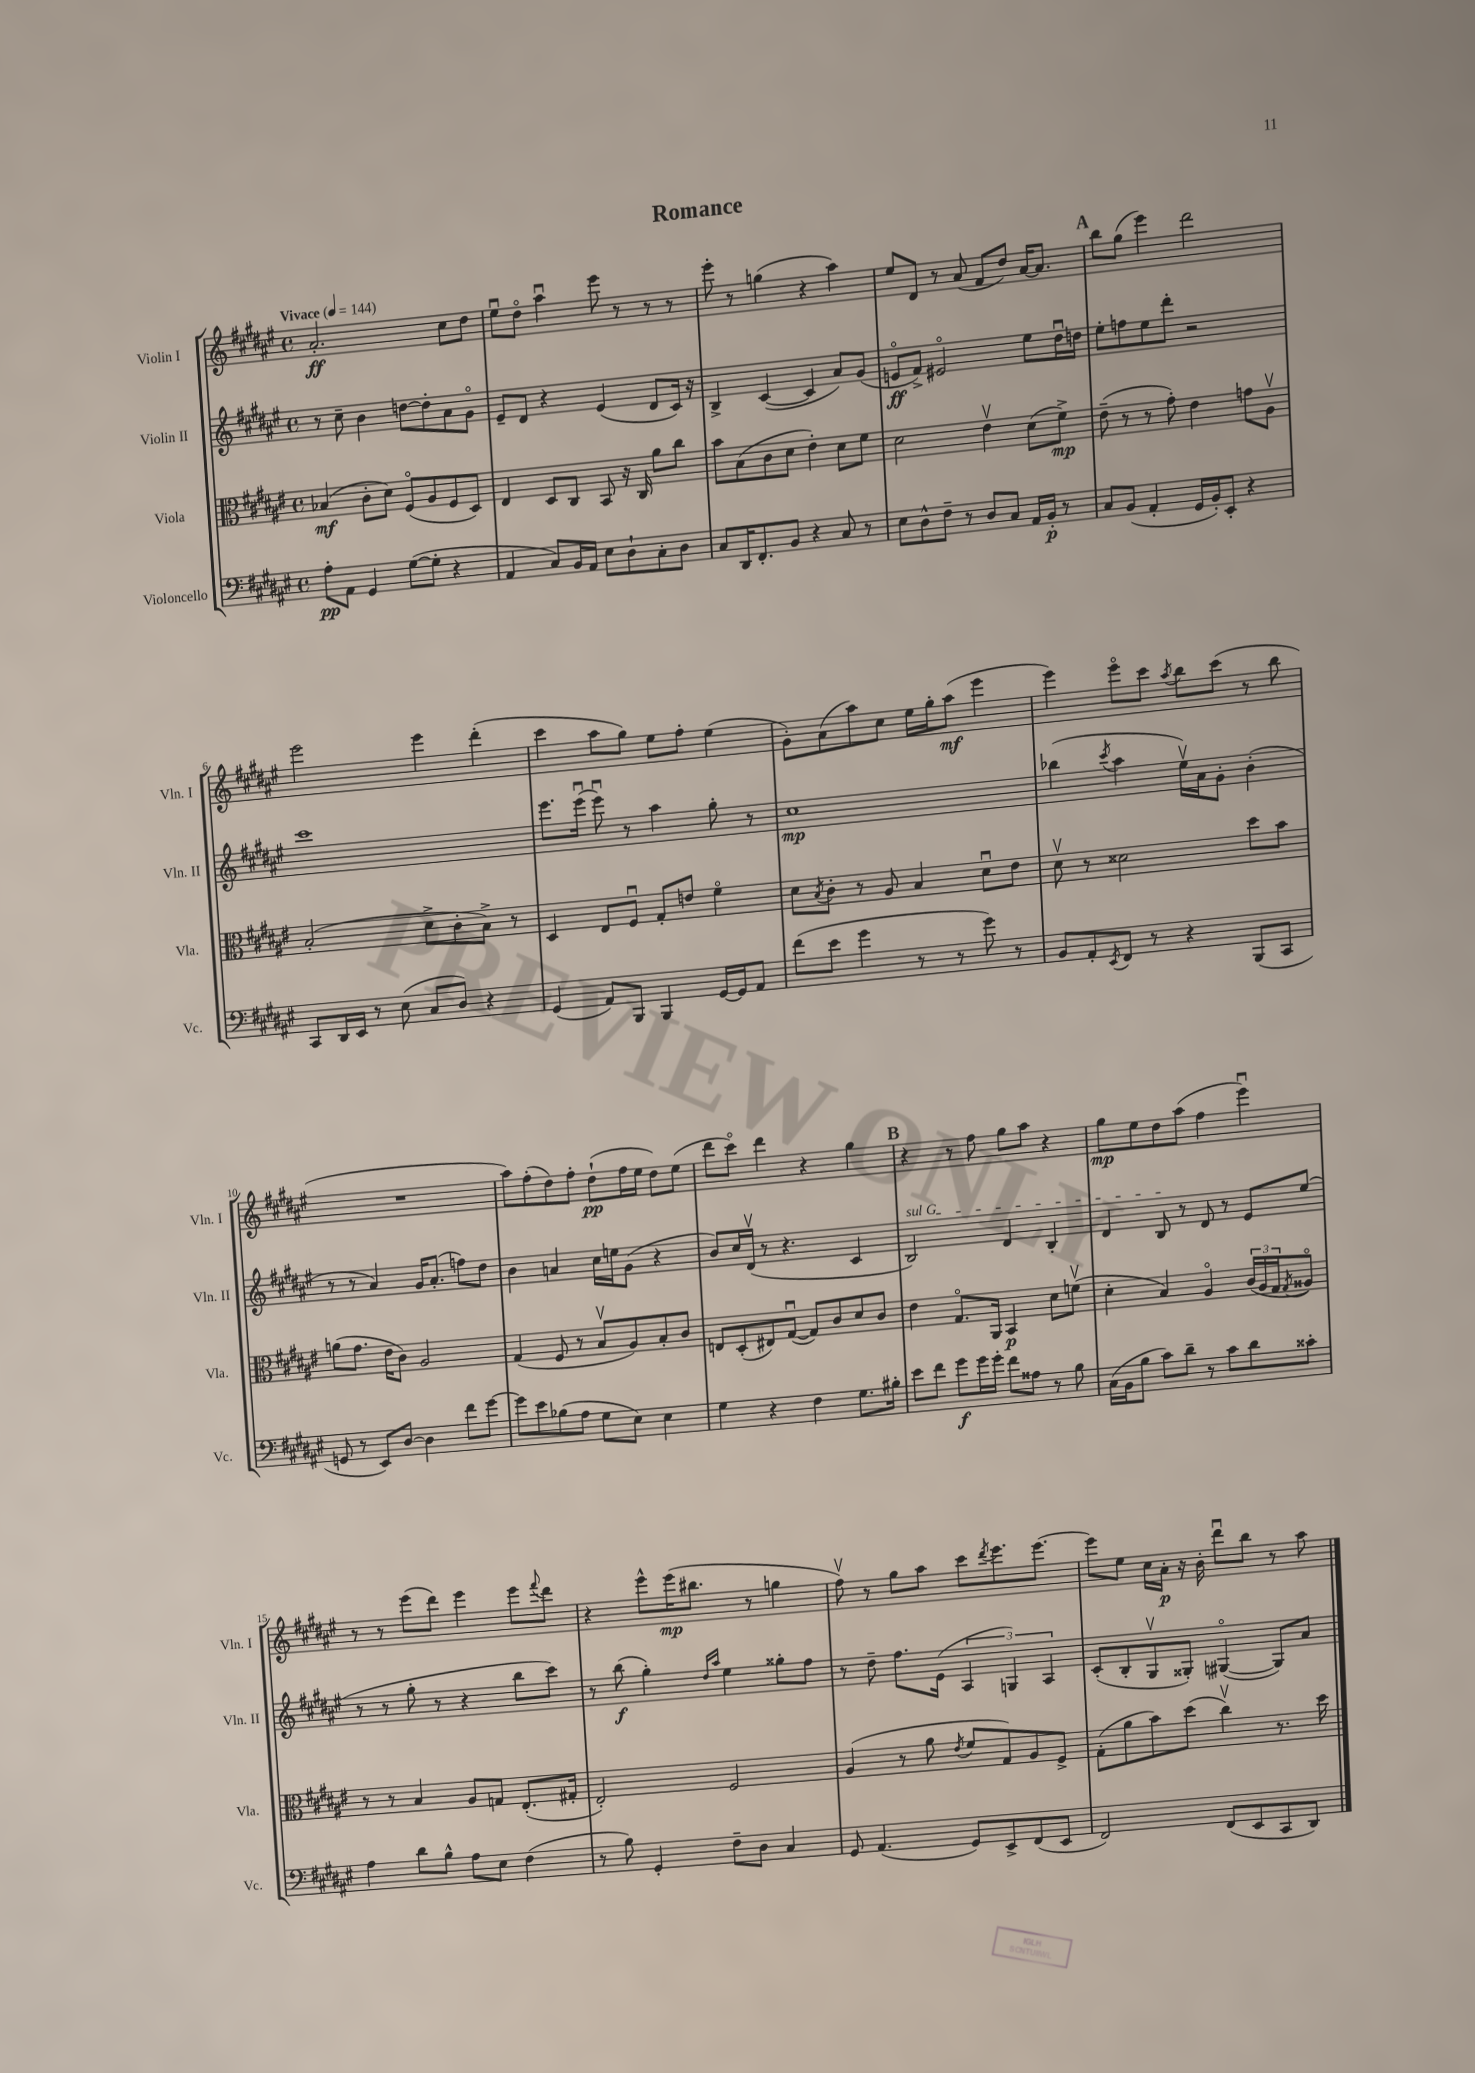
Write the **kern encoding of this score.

**kern	**dynam	**kern	**dynam	**kern	**dynam	**kern	**dynam
*part4	*part4	*part3	*part3	*part2	*part2	*part1	*part1
*staff4	*staff4	*staff3	*staff3	*staff2	*staff2	*staff1	*staff1
*I"Violoncello	*	*I"Viola	*	*I"Violin II	*	*I"Violin I	*
*I'Vc.	*	*I'Vla.	*	*I'Vln. II	*	*I'Vln. I	*
*clefF4	*	*clefC3	*	*clefG2	*	*clefG2	*
*k[f#c#g#d#a#e#]	*	*k[f#c#g#d#a#e#]	*	*k[f#c#g#d#a#e#]	*	*k[f#c#g#d#a#e#]	*
*M4/4	*	*M4/4	*	*M4/4	*	*M4/4	*
*met(c)	*	*met(c)	*	*met(c)	*	*met(c)	*
*MM144	*	*MM144	*	*MM144	*	*MM144	*
=1	=1	=1	=1	=1	=1	=1	=1
!	!	!	!	!	!	!LO:TX:a:B:t=Vivace	!
8A#'\L	pp	(4B-X/	mf	8r	.	2.a#'/	ff
8AA#\J	.	.	.	8cc#~\	.	.	.
4GG#/	.	8c#'\L	.	4b\	.	.	.
.	.	8d#\J)	.	.	.	.	.
([8G#\L	.	(8F#/L	.	[8ddn\L	.	.	.
8G#'\J]	.	8A#/	.	8dd'\]	.	.	.
4r	.	8F#/	.	8a#\	.	8cc#\L	.
.	.	8D#/J)	.	8g#\J	.	8dd#\J	.
=2	=2	=2	=2	=2	=2	=2	=2
4AA#/	.	4E#/	.	8e#~/L	.	8ee#u\L	.
.	.	.	.	8d#/J	.	8dd#\J	.
8C#/L)	.	8D#/L	.	4r	.	4aa#u\	.
16BB/L	.	8C#/J	.	.	.	.	.
16AA#/JJ	.	.	.	.	.	.	.
8E#\L	.	8BB/	.	(4e#/	.	8eee#\	.
8D#`\	.	16r	.	.	.	8r	.
.	.	16C#/	.	.	.	.	.
8C#'\	.	8a#\L	.	8d#/L	.	8r	.
8D#\J	.	8cc#\J	.	16c#/Jk)	.	8r	.
.	.	.	.	16r	.	.	.
=3	=3	=3	=3	=3	=3	=3	=3
8C#/L	.	8b\L	.	4B^/	.	8eee#'\	.
16DD#/K	.	(8B\	.	.	.	8r	.
8.FF#'/	.	.	.	.	.	.	.
.	.	8c#\	.	([4c#/	.	(4ggn\	.
8BB/J	.	8d#\J	.	.	.	.	.
4r	.	4e#'\)	.	4c#/]	.	4r	.
8C#/	.	8d#\L	.	8a#/L)	.	4aa#\)	.
8r	.	8f#\J	.	(8g#/J	.	.	.
=4	=4	=4	=4	=4	=4	=4	=4
8E#\L	.	2d#\	.	8en/L	ff	8ee#/L	.
8D#^^\	.	.	.	8f#^/J)	.	8d#/J	.
8F#~\J	.	.	.	2e#X/	.	8r	.
8r	.	.	.	.	.	(8a#/	.
8D#/L	.	4e#v\	.	.	.	8f#/L	.
8C#/J	.	.	.	.	.	8dd#/J)	.
16AA#/LL	.	(8d#\L	.	8ee#\L	.	[16a#/KL	.
16BB'/JJ	p	.	.	.	.	8.a#/J]	.
8r	.	8f#^\J)	mp	16dd#u\L	.	.	.
.	.	.	.	16ddn\JJ	.	.	.
!!LO:REH:place=s1:t=A
=5	=5	=5	=5	=5	=5	=5	=5
8C#/L	.	(8e#~\	.	8ee#'\L	.	8bb\L	.
(8BB/J	.	8r	.	8ffn\	.	(8gg#\J	.
4AA#'/	.	8r	.	8ee#\	.	4eee#\)	.
.	.	8g#'\)	.	8ddd#'\J	.	.	.
16GG#/LL	.	4e#\	.	2r	.	2ddd#\	.
16BB'/J)	.	.	.	.	.	.	.
8EE#'/J	.	.	.	.	.	.	.
4r	.	8gn\L	.	.	.	.	.
.	.	8A#v\J	.	.	.	.	.
!!LO:LB:g=z
=6	=6	=6	=6	=6	=6	=6	=6
8CC#/L	.	(2B'/	.	1ccc#	.	2eee#\	.
16DD#/L	.	.	.	.	.	.	.
16EE#/JJ	.	.	.	.	.	.	.
8r	.	.	.	.	.	.	.
(8E#\	.	.	.	.	.	.	.
8C#/L	.	8d#^\L	.	.	.	4eee#\	.
8D#/J)	.	8c#'\	.	.	.	.	.
4r	.	8B^\J)	.	.	.	(4ddd#'\	.
.	.	8r	.	.	.	.	.
=7	=7	=7	=7	=7	=7	=7	=7
(4GG#/	.	4D#/	.	8.eee#\L	.	4ccc#\	.
.	.	.	.	(16eee#u\Jk	.	.	.
8AA#/L)	.	8E#/L	.	8eee#u\)	.	8aa#\L	.
8BBB/J	.	8F#u/J	.	8r	.	8gg#\J)	.
4BBB/	.	8G#'/L	.	4aa#\	.	8ee#\L	.
.	.	8en/J	.	.	.	8ff#'\J	.
[16GG#/LL	.	4f#\	.	8gg#'\	.	(4ee#\	.
16GG#/J]	.	.	.	.	.	.	.
8AA#/J	.	.	.	8r	.	.	.
=8	=8	=8	=8	=8	=8	=8	=8
(8f#\L	.	8d#\L	.	1cc#	mp	8g#'\L)	.
.	.	8qB/	.	.	.	.	.
8e#\J	.	8c#'\J	.	.	.	(8a#\	.
4g#\	.	8r	.	.	.	8aa#\)	.
.	.	8A#/	.	.	.	8cc#\J	.
8r	.	4B/	.	.	.	16ee#\LL	.
.	.	.	.	.	.	16gg#'\J	.
8r	.	.	.	.	.	(8aa#\J	mf
8g#\)	.	8d#u\L	.	.	.	4eee#\	.
8r	.	8e#\J	.	.	.	.	.
=9	=9	=9	=9	=9	=9	=9	=9
8BB/L	.	8d#v\	.	(4bb-X\	.	4eee#\)	.
8AA#'/	.	8r	.	.	.	.	.
8qEE#/	.	.	.	8qccc#/	.	.	.
8FF#/J	.	2d##X\	.	4aa#\	.	8eee#\L	.
8r	.	.	.	.	.	8ccc#\J	.
.	.	.	.	.	.	8qaa#/	.
4r	.	.	.	16ee#v\LL)	.	8bb\L	.
.	.	.	.	16a#\J	.	.	.
.	.	.	.	8g#'\J	.	(8ccc#\J	.
(8BBB/L	.	8dd#\L	.	(4b'\	.	8r	.
8CC#/J	.	8b\J	.	.	.	8bb\	.
!!LO:LB:g=z
=10	=10	=10	=10	=10	=10	=10	=10
8GGn/	.	(8an\L	.	8r	.	1r	.
8r	.	8.g#\J	.	8r	.	.	.
8EE#/L)	.	.	.	4a#/)	.	.	.
.	.	16e#\KL	.	.	.	.	.
[8D#/J	.	8c#\J)	.	.	.	.	.
4D#\]	.	2A#/	.	16g#/KL	.	.	.
.	.	.	.	(8.a#'/J	.	.	.
8f#\L	.	.	.	8ffn\L)	.	.	.
[8g#\J	.	.	.	8dd#\J	.	.	.
=11	=11	=11	=11	=11	=11	=11	=11
8g#\L]	.	(4G#/	.	4b\	.	8aa#\L)	.
8e#\	.	.	.	.	.	(8ff#'\	.
(8B-X\	.	8F#/	.	4an/	.	8dd#\)	.
8A#\J	.	8r	.	.	.	8ff#'\J	.
8G#\L	.	8Bv/L	.	16cc#\LL	.	(8dd#`\L	pp
.	.	.	.	16een\J	.	.	.
8E#\J)	.	8A#/)	.	(8g#\J	.	16ff#\L	.
.	.	.	.	.	.	16ee#\JJ	.
4E#\	.	8B'/	.	4r	.	8dd#\L)	.
.	.	8c#/J	.	.	.	(8ee#\J	.
=12	=12	=12	=12	=12	=12	=12	=12
4G#\	.	8En/L	.	8b/L)	.	8ddd#\L	.
.	.	(8D#'/	.	16cc#/L	.	8ccc#\J)	.
.	.	.	.	(16d#v/JJ	.	.	.
4r	.	8E#X/)	.	8r	.	4ddd#\	.
.	.	([8G#u/J	.	4.r	.	.	.
4F#\	.	8G#/L])	.	.	.	4r	.
.	.	8c#/	.	.	.	.	.
8.G#\L	.	8d#/	.	4c#/	.	4gg#\	.
.	.	8c#/J	.	.	.	.	.
16B#X'\Jk	.	.	.	.	.	.	.
!!LO:REH:place=s1:t=B
=13	=13	=13	=13	=13	=13	=13	=13
!	!	!	!	!LO:TX:a:i:t=sul G	!	!	!
8e#\L	.	4e#\	.	2B/)	.	4r	.
8f#\J	.	.	.	.	.	.	.
8g#\L	f	8.G#/L	.	.	.	8r	.
16g#\L	.	.	.	.	.	8ff#\	.
16g#'\JJ	.	16AA#/Jk	.	.	.	.	.
8f#\L	.	4BB/	p	4d#/	.	8gg#\L	.
8A##X\J	.	.	.	.	.	8aa#\J	.
8r	.	8d#\L	.	4B'/	.	4r	.
8B\	.	(8fnv\J	.	.	.	.	.
=14	=14	=14	=14	=14	=14	=14	=14
(16C#\LL	.	4d#'\	.	4d#/	.	8gg#\L	mp
16BB\J	.	.	.	.	.	.	.
8B\J	.	.	.	.	.	8ee#\	.
8c#\L)	.	4B/)	.	8B/	.	8dd#\	.
8d#~\J	.	.	.	8r	.	(8aa#\J	.
8r	.	4A#/	.	8d#/	.	4ff#\	.
8c#\L	.	.	.	8r	.	.	.
8d#\	.	(24c#/LL	.	8e#/L	.	4eee#u\)	.
.	.	24A#/	.	.	.	.	.
.	.	24G#/J	.	.	.	.	.
.	.	8qG#/	.	.	.	.	.
8c##X'\J	.	8A##X/J)	.	(8ee#/J	.	.	.
!!LO:LB:g=z
=15	=15	=15	=15	=15	=15	=15	=15
4A#\	.	8r	.	8r	.	8r	.
.	.	8r	.	8r	.	8r	.
8d#\L	.	4B/	.	8gg#'\	.	(8eee#\L	.
8B^^\J	.	.	.	8r	.	8ddd#\J)	.
8A#\L	.	8A#/L	.	4r	.	4eee#\	.
8E#\J	.	8Gn/J	.	.	.	.	.
(4F#\	.	(8.E#'/L	.	8bb\L	.	8eee#\L	.
.	.	.	.	.	.	8qqfff#/	.
.	.	.	.	8ccc#\J)	.	8ddd#\J	.
.	.	16G#X'/Jk	.	.	.	.	.
=16	=16	=16	=16	=16	=16	=16	=16
8r	.	2E#'/)	.	8r	.	4r	.
8B\)	.	.	.	(8bb\	f	.	.
4GG#'/	.	.	.	4gg#'\)	.	8eee#^^\L	.
.	.	.	.	.	.	(16eee#\K	mp
.	.	.	.	.	.	8.bb#X\J	.
.	.	.	.	16qqdd#/LL	.	.	.
.	.	.	.	16qqaa#/JJ	.	.	.
8F#~\L	.	2F#/	.	4ee#\	.	.	.
8D#\J	.	.	.	.	.	8r	.
4C#/	.	.	.	8gg##X'\L	.	4ggn\	.
.	.	.	.	8ff#\J	.	.	.
=17	=17	=17	=17	=17	=17	=17	=17
8GG#/	.	(4A#/	.	8r	.	8ff#v\)	.
(4.AA#/	.	.	.	8dd#~\	.	8r	.
.	.	8r	.	8.ff#\L	.	8gg#\L	.
.	.	8a#\	.	.	.	8aa#\J	.
.	.	.	.	(16e#\Jk	.	.	.
.	.	8qe#/	.	.	.	.	.
8GG#/L)	.	8f#/L	.	6A#/	.	8ccc#\L	.
.	.	.	.	.	.	8qddd#/	.
8EE#^/	.	8G#/)	.	.	.	8.eee#\	.
.	.	.	.	6Gn/)	.	.	.
(8FF#/	.	8A#/	.	.	.	.	.
.	.	.	.	.	.	[8.eee#\J	.
.	.	.	.	6A#/	.	.	.
8EE#/J	.	8F#^/J	.	.	.	.	.
=18	=18	=18	=18	=18	=18	=18	=18
2FF#/)	.	(8G#'\L	.	(8c#'/L	.	8eee#\L]	.
.	.	8a#\	.	8B'/	.	8ee#\J	.
.	.	8b\)	.	8G#v/	.	16cc#\LL	.
.	.	.	.	.	.	16a#'\JJ	p
.	.	(8dd#\J	.	8G##X'/J)	.	16r	.
.	.	.	.	.	.	16b'\	.
(8FF#/L	.	4cc#v\)	.	([4G#X/	.	8ddd#u\L	.
8EE#/	.	.	.	.	.	8bb\J	.
8CC#/	.	8.r	.	8G#/L])	.	8r	.
8DD#/J)	.	.	.	8a#/J	.	8aa#\	.
.	.	16dd#\	.	.	.	.	.
==	==	==	==	==	==	==	==
*-	*-	*-	*-	*-	*-	*-	*-
